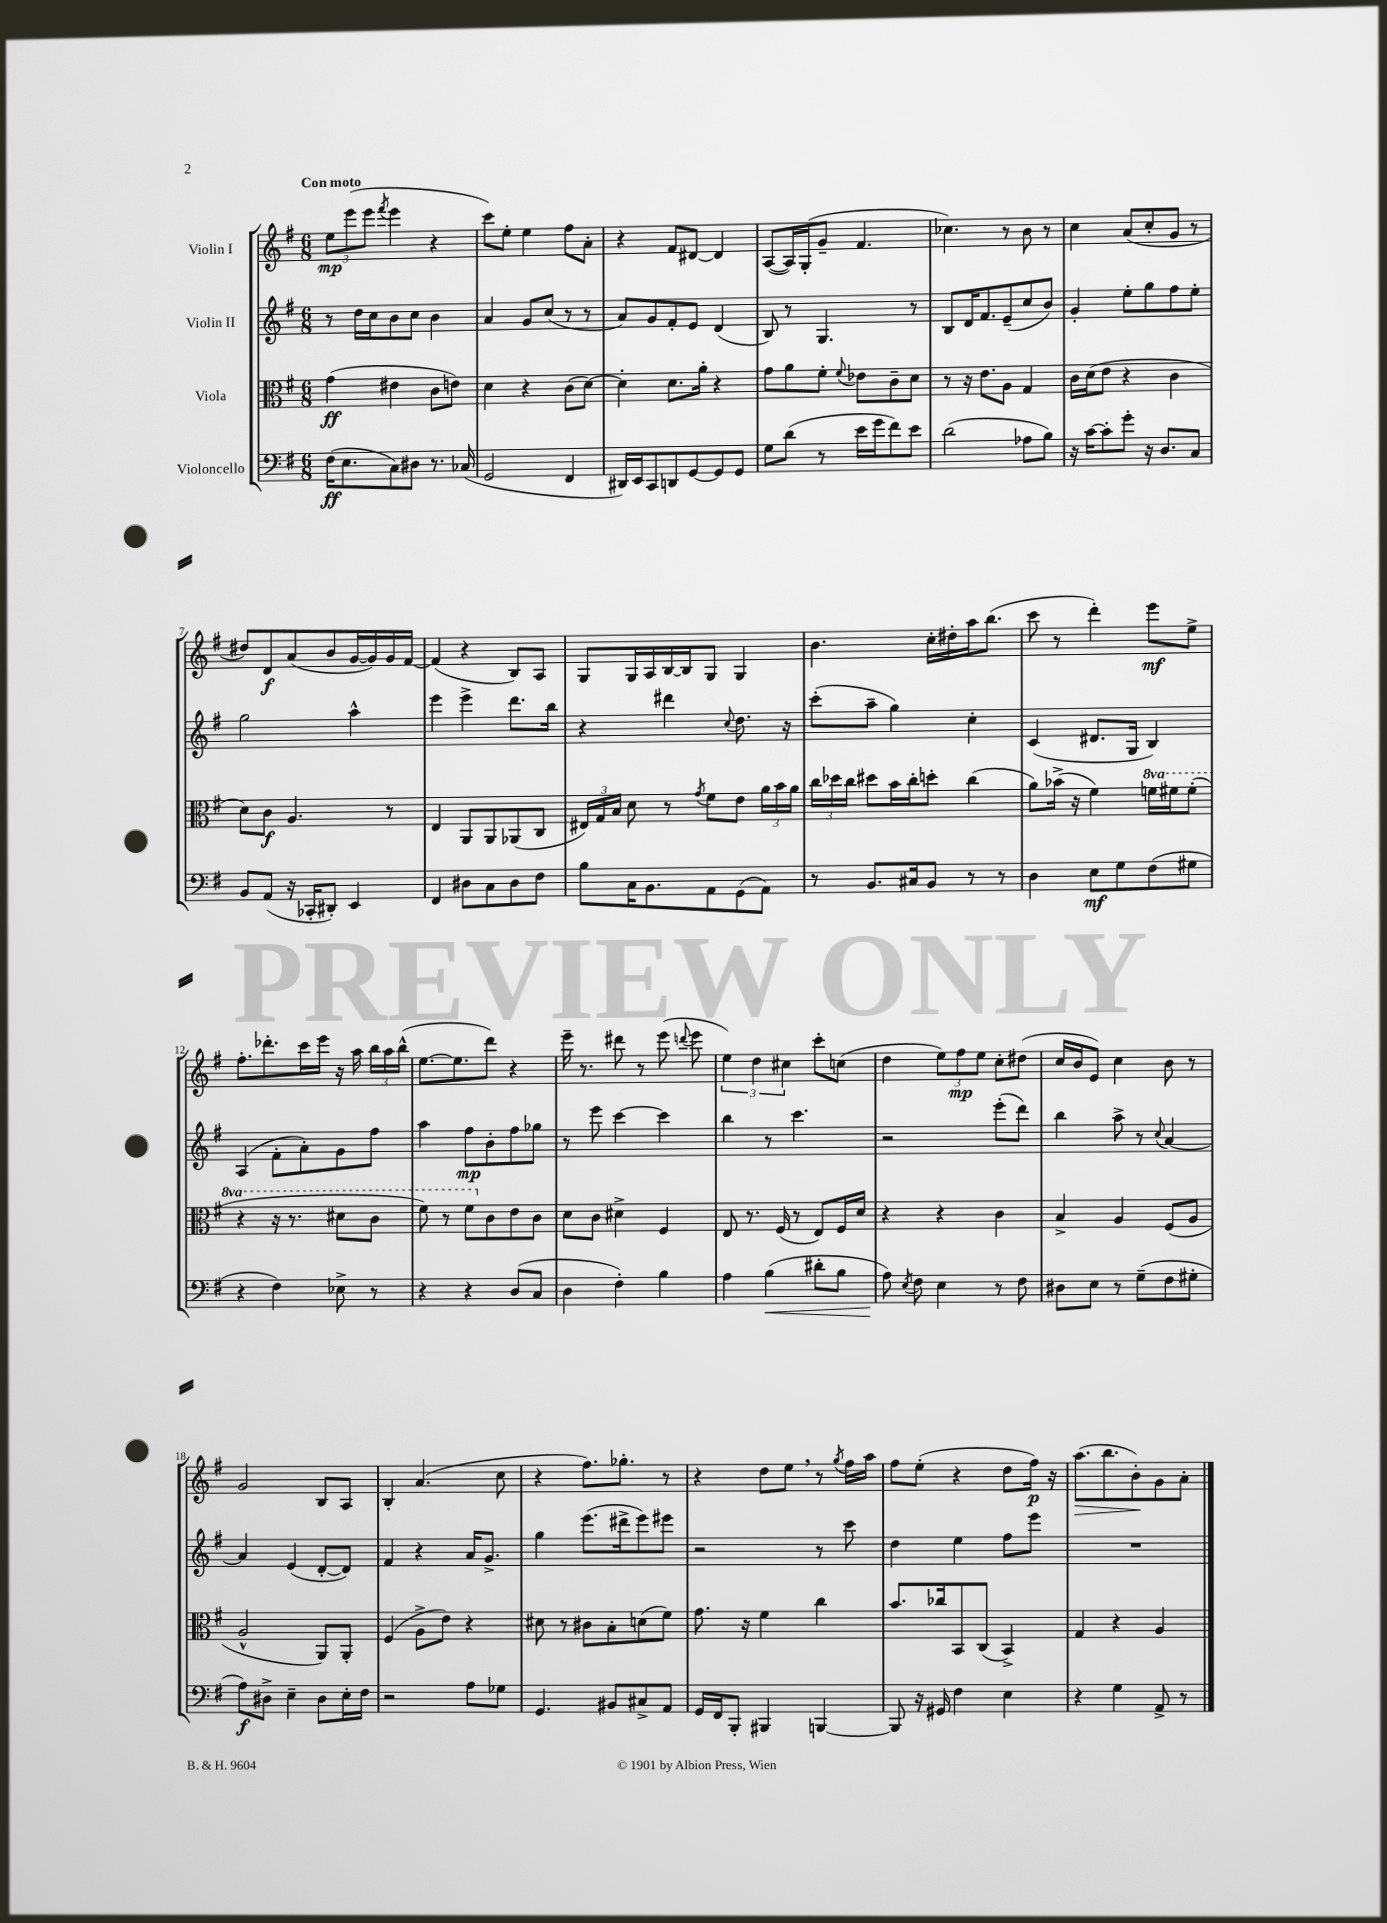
<<
\new StaffGroup <<
\new Staff = "s0" \with { instrumentName = "Violin I" } {
    \clef treble \key g \major \numericTimeSignature \time 6/8 \tempo "Con moto"
    \autoBeamOff \tuplet 3/2 { e''8[\mp e'''8( e'''8] } \acciaccatura { fis'''8 } e'''4 r4 |
    c'''8[) e''8]-. e''4 fis''8[ a'8]-. |
    r4 fis'8[ dis'8]~ dis'4 |
    a8[~( a16) g16-.( g'8]-- fis'4. |
    ces''4.) r8 b'8 r8 |
    c''4 a'8[( c''8-. g'8] r8 |
    dis''8[) d'8\f a'8( b'8 g'16~ g'16) g'16 fis'16]~ |
    fis'4( r4 b8[) a8] |
    g8[ g16 a16 b16~ b16 g8] g4 |
    b'4. c''16[-. dis''16-. a''16 b''8.]( |
    c'''8 r8 d'''4-.) e'''8[\mf e''8]-> |
    fis''8.[-. des'''8.-. c'''16 e'''16] r16 a''16 \tuplet 3/2 { b''16[ a''16 b''16]-^( } |
    e''8.[~ e''8. d'''8]) r4 |
    e'''16-- r8. dis'''8 r8 e'''8( \appoggiatura { d'''8 } e'''8 |
    \tuplet 3/2 { e''4) d''4 cis''4 } c'''8[-. c''8]( |
    d''4 \tuplet 3/2 { e''8[) fis''8\mp e''8] } c''8[-. dis''8]( |
    c''16[ b'16 e'8]) c''4 b'8 r8 |
    g'2 b8[ a8] |
    b4-. a'4.( c''8 |
    r4 fis''8.[) ges''8.]-. r8 |
    r4 d''8[ e''8] \breathe r8 \acciaccatura { g''8 } fis''16[ a''16] |
    fis''8[ e''8]-.( r4 d''8[ fis''16]\p) r16 |
    a''8.[\>( b''8. b'8-.\!) g'8 a'8]-. \bar "|." |
}
\new Staff = "s1" \with { instrumentName = "Violin II" } {
    \clef treble \key g \major \numericTimeSignature \time 6/8
    \autoBeamOff r8 d''16[ c''16 b'8 c''8] b'4 |
    a'4 g'8[ c''8]( r8 r8 |
    a'8[) g'8 fis'8-. e'8] d'4( |
    b8) r8 g4. r8 |
    b8[ d'16 fis'8. e'8--( c''8 b'8]) |
    g'4-. e''8[-. g''8 fis''8 e''8]-. |
    g''2 a''4-^ |
    e'''4 e'''4-> d'''8.[ b''16] |
    r4 dis'''4 \appoggiatura { c''8 } d''8. r16 |
    c'''8[-.( a''8]-- g''4) c''4-. |
    c'4( dis'8.[ g16] b4) |
    a4( fis'8[-. a'8-.) g'8 fis''8] |
    a''4 fis''8[\mp b'8-. fis''8 ges''8] |
    r8 e'''8 c'''4~ c'''4 |
    b''4 r8 c'''4. |
    r2 e'''8[-.( d'''8]) |
    b''4 a''8-> r8 \appoggiatura { c''8 } a'4~ |
    a'4 e'4( d'8[~-. d'8]) |
    fis'4 r4 a'16[ g'8.]-> |
    g''4 e'''8.[( dis'''16-> e'''8) eis'''8] |
    r2 r8 c'''8 |
    d''4 e''4 fis''8[ e'''8] |
    R2. \bar "|." |
}
\new Staff = "s2" \with { instrumentName = "Viola" } {
    \clef alto \key g \major \numericTimeSignature \time 6/8 \set Staff.ottavationMarkups = #ottavation-simple-ordinals
    \autoBeamOff g'4\ff( eis'4 c'8[ e'8]) |
    d'4 r4 c'8[( d'8]~) |
    d'4-. d'8.[ a'16]-. r4 |
    g'8[ a'8 fis'8]-. \appoggiatura { fis'8 } ees'8[ c'8-- d'8] |
    r8 r16 e'8.[ a8] g4 |
    c'16[ d'16( e'8] r4 c'4 |
    d'8[) c'8]\f a4. r8 |
    e4 a,8[ a,8 aes,8( c8] |
    \tuplet 3/2 { eis16[) g16 b16] } d'8 r8 \acciaccatura { g'8 } fis'8[ e'8] \tuplet 3/2 { a'16[ b'16 a'16] } |
    \tuplet 3/2 { c''16[ des''16 c''16] } dis''8[ b'16 c''16-. d''8]-. c''4( |
    a'8[) bes'16]->( r16 fis'4) \ottava #1 f''16[ fis''16 fis''8]-.( |
    r4 r16 r8. dis''8[ c''8] |
    fis''8) r8 fis''8[ \ottava #0 c'8 e'8 c'8] |
    d'8[ c'8] dis'4-> fis4 |
    e8 r8. fis16( r8 e8[) fis16 d'16] |
    r4 r4 c'4 |
    b4-> a4 fis8[( a8] |
    a2-^ a,8[) a,8]-. |
    fis4( a8[-> e'8]) r4 |
    dis'8 r8 cis'8[ b8-. d'8( fis'8]) |
    g'8. r16 fis'4 c''4 |
    b'8.[ ces''16 b,8 c8]( b,4->) |
    g4 r4 a4 \bar "|." |
}
\new Staff = "s3" \with { instrumentName = "Violoncello" } {
    \clef bass \key g \major \numericTimeSignature \time 6/8
    \autoBeamOff fis16[\ff( e8. c8) dis8] r8. ces16( |
    g,2 fis,4 |
    dis,16[) e,16 c,8 d,8 g,8~ g,8 g,8] |
    g8[ d'8]( r8 e'16[ g'16 fis'8) e'8] |
    d'2( aes8[ b8]) |
    r16 c'16[~ c'8-. g'8]-. r16 d8.[ c8] |
    b,8[ a,8]( r16 ces,16[-. dis,8]-.) e,4 |
    fis,4 dis8[ c8 dis8 fis8] |
    b8[ c16 b,8. a,8 g,8( a,8]) |
    r8 b,8.[ cis16 b,8] r8 r8 |
    d4 e8[\mf g8 fis8( gis8] |
    r4 fis4) ees8-> r8 |
    r4 r4 d8[( c8] |
    d4 fis4-.) b4 |
    a4 b4\<( dis'8[-. b8] |
    a8\!) \acciaccatura { e8 } fis8 e4 r8 fis8 |
    dis8[ e8] r8 g8[--( fis8 gis8]-. |
    a8[\f) dis8]-> e4-- dis8[ e16-. fis16] |
    r2 a8[ ges8] |
    g,4. bis,8[ cis8-> a,8] |
    g,16[ fis,16 b,,8]-. bis,,4 b,,4~ |
    b,,8 r16 gis,16 fis4 e4 |
    r4 g4 a,8-> r8 \bar "|." |
}
>>
>>
